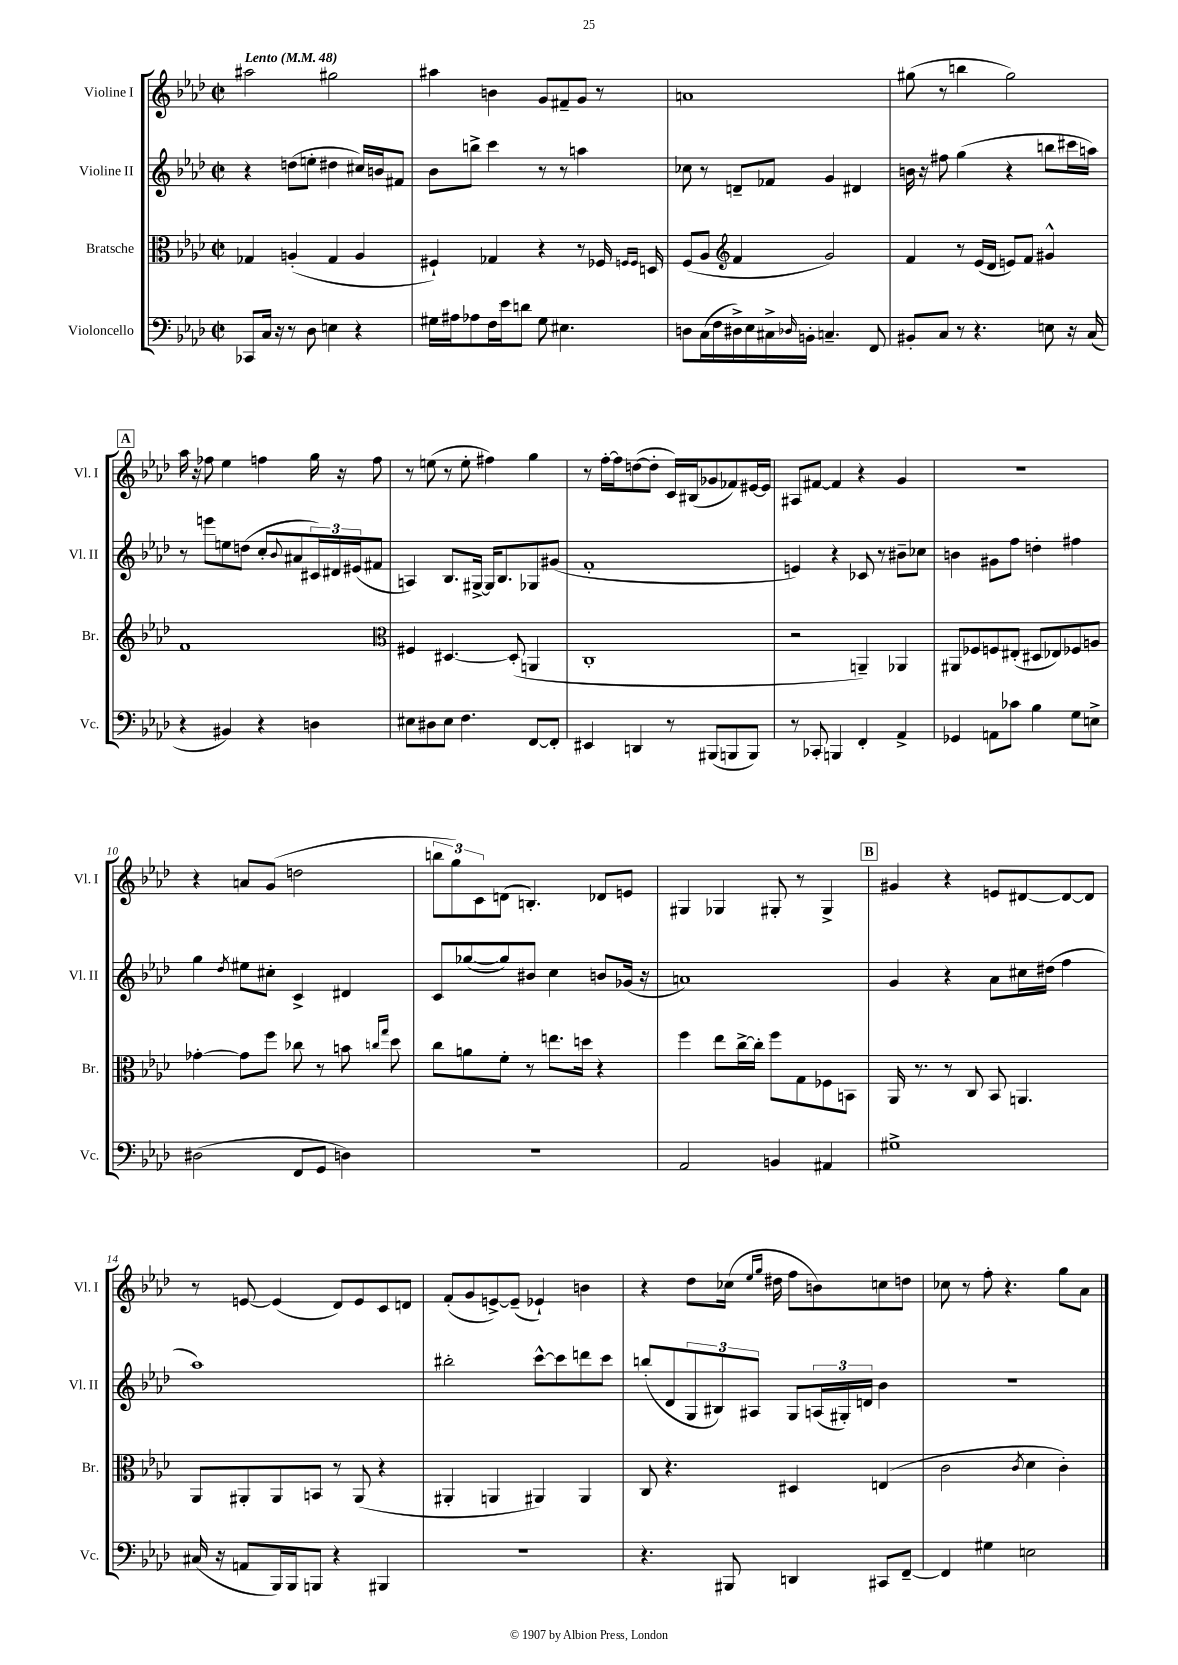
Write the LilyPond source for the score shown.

<<
\new StaffGroup <<
\new Staff = "s0" \with { instrumentName = "Violine I" shortInstrumentName = "Vl. I" } {
    \clef treble \key aes \major \defaultTimeSignature \time 2/2 \tempo "Lento" 4 = 48
    ais''2 gis''2 |
    ais''4 b'4 g'8 fis'8-- g'8 r8 |
    a'1 |
    gis''8( r8 b''4 gis''2) |
    \mark \markup { \box "A" } aes''16 r16 fes''8 ees''4 f''4 g''16 r16 f''8 |
    r8 e''8( r8 e''8-. fis''4) g''4 |
    r8 f''16~-. f''16 d''8~( d''8-. c'16) bis16( ges'8 fes'8) eis'16~ eis'16 |
    ais8 fis'8~ fis'4 r4 g'4 |
    r1 |
    r4 a'8 g'8( d''2 |
    \tuplet 3/2 { b''8 g''8) c'8 } d'8( b4.-.) des'8 e'8 |
    gis4 ges4 gis8-. r8 gis4-> |
    \mark \markup { \box "B" } gis'4 r4 e'8 dis'8~ dis'8~ dis'8 |
    r8 e'8~ e'4( des'8) e'8 c'8 d'8 |
    f'8-.( g'8 e'8~->) e'8--( ees'4-!) b'4 |
    r4 des''8 ces''16( \grace { ees''16 g''16 } dis''16 f''8 b'8) c''8 d''8 |
    ces''8 r8 f''8-. r4. g''8 aes'8 \bar "|." |
}
\new Staff = "s1" \with { instrumentName = "Violine II" shortInstrumentName = "Vl. II" } {
    \clef treble \key aes \major \defaultTimeSignature \time 2/2
    r4 d''8( e''8-. dis''4 cis''16) b'16 fis'8 |
    bes'8 b''8-> c'''4 r8 r8 a''4 |
    ces''8 r8 d'8-- fes'8 g'4 dis'4 |
    b'16 r16 fis''8 g''4( r4 b''8 cis'''16 a''16) |
    \mark \markup { \box "A" } r8 e'''8 e''8 d''8( c''8-. \appoggiatura { bes'8 } ais'8 \tuplet 3/2 { cis'16) dis'16 eis'16( } fis'8 |
    a4) bes8. gis16~-> gis16 bes8. ges8 gis'8( |
    f'1-. |
    e'4) r4 ces'8 r8 bis'8-- ces''8 |
    b'4 gis'8 f''8 d''4-. fis''4 |
    g''4 \acciaccatura { des''8 } eis''8 cis''8-. c'4-> dis'4 |
    c'8 ges''8~( ges''8) bis'8 c''4 b'8 ges'16( r16 |
    a'1) |
    \mark \markup { \box "B" } g'4 r4 aes'8 cis''16 dis''16( f''4 |
    aes''1) |
    bis''2-. c'''8~-^ c'''8 d'''8 c'''8 |
    b''8-.( des'8 \tuplet 3/2 { g8 bis8) ais8 } g8 \tuplet 3/2 { a16( gis16-.) d'16 } bes'4 |
    R1 \bar "|." |
}
\new Staff = "s2" \with { instrumentName = "Bratsche" shortInstrumentName = "Br." } {
    \clef alto \key aes \major \defaultTimeSignature \time 2/2
    ges4 a4-.( ges4 a4 |
    fis4-!) ges4 r4 r8 fes16 \grace { f16 f16 } d16 |
    f8( aes8 \clef treble f'4 g'2) |
    f'4 r8 ees'16( des'16 e'8) f'8 gis'4-^ |
    \mark \markup { \box "A" } f'1 |
    \clef alto fis4 dis4.~ dis8-.( a,4 |
    c1-. |
    r2 a,4--) aes,4 |
    ais,8 fes8 f8 eis8-.( dis8 ees8) fes8 a8 |
    ges'4~-. ges'8 f''8 ces''8 r8 b'8 \grace { c''16 g''16 } des''8 |
    c''8 a'8 f'8-. r8 e''8. d''16 r4 |
    f''4 ees''8 c''16~-> c''16-. f''8 g8 fes8 b,8 |
    \mark \markup { \box "B" } aes,16 r8. r8 c8 bes,8 a,4. |
    aes,8 ais,8-. ais,8 b,8 r8 ais,8( r4 |
    ais,4-. a,4 ais,4) ais,4 |
    c8 r4. dis4 e4( |
    c'2 \acciaccatura { c'8 } des'4 c'4-.) \bar "|." |
}
\new Staff = "s3" \with { instrumentName = "Violoncello" shortInstrumentName = "Vc." } {
    \clef bass \key aes \major \defaultTimeSignature \time 2/2
    ces,8 c16 r16 r8 des8 e4 r4 |
    gis16 ais16 aes8 f16 ees'16 d'8 gis8 eis4. |
    d8 c16( f16 dis16->) ees16 cis16-> \grace { des16 } b,16-. c4.-- f,8 |
    bis,8-. c8 r8 r4. e8 r16 c16( |
    \mark \markup { \box "A" } r4 bis,4) r4 d4 |
    eis8 dis8 eis8 f4. f,8~ f,8-. |
    eis,4 d,4 r8 bis,,8( b,,8 b,,8) |
    r8 ces,8-. b,,4 f,4-. aes,4-> |
    ges,4 a,8 ces'8 bes4 g8 e8-> |
    dis2( f,8 g,8 d4) |
    r1 |
    aes,2 b,4 ais,4 |
    \mark \markup { \box "B" } gis1-> |
    cis16( r16 a,8 bes,,16) bes,,16 b,,8 r4 bis,,4 |
    R1 |
    r4. bis,,8 d,4 cis,8 f,8~-- |
    f,4 gis4 e2 \bar "|." |
}
>>
>>
